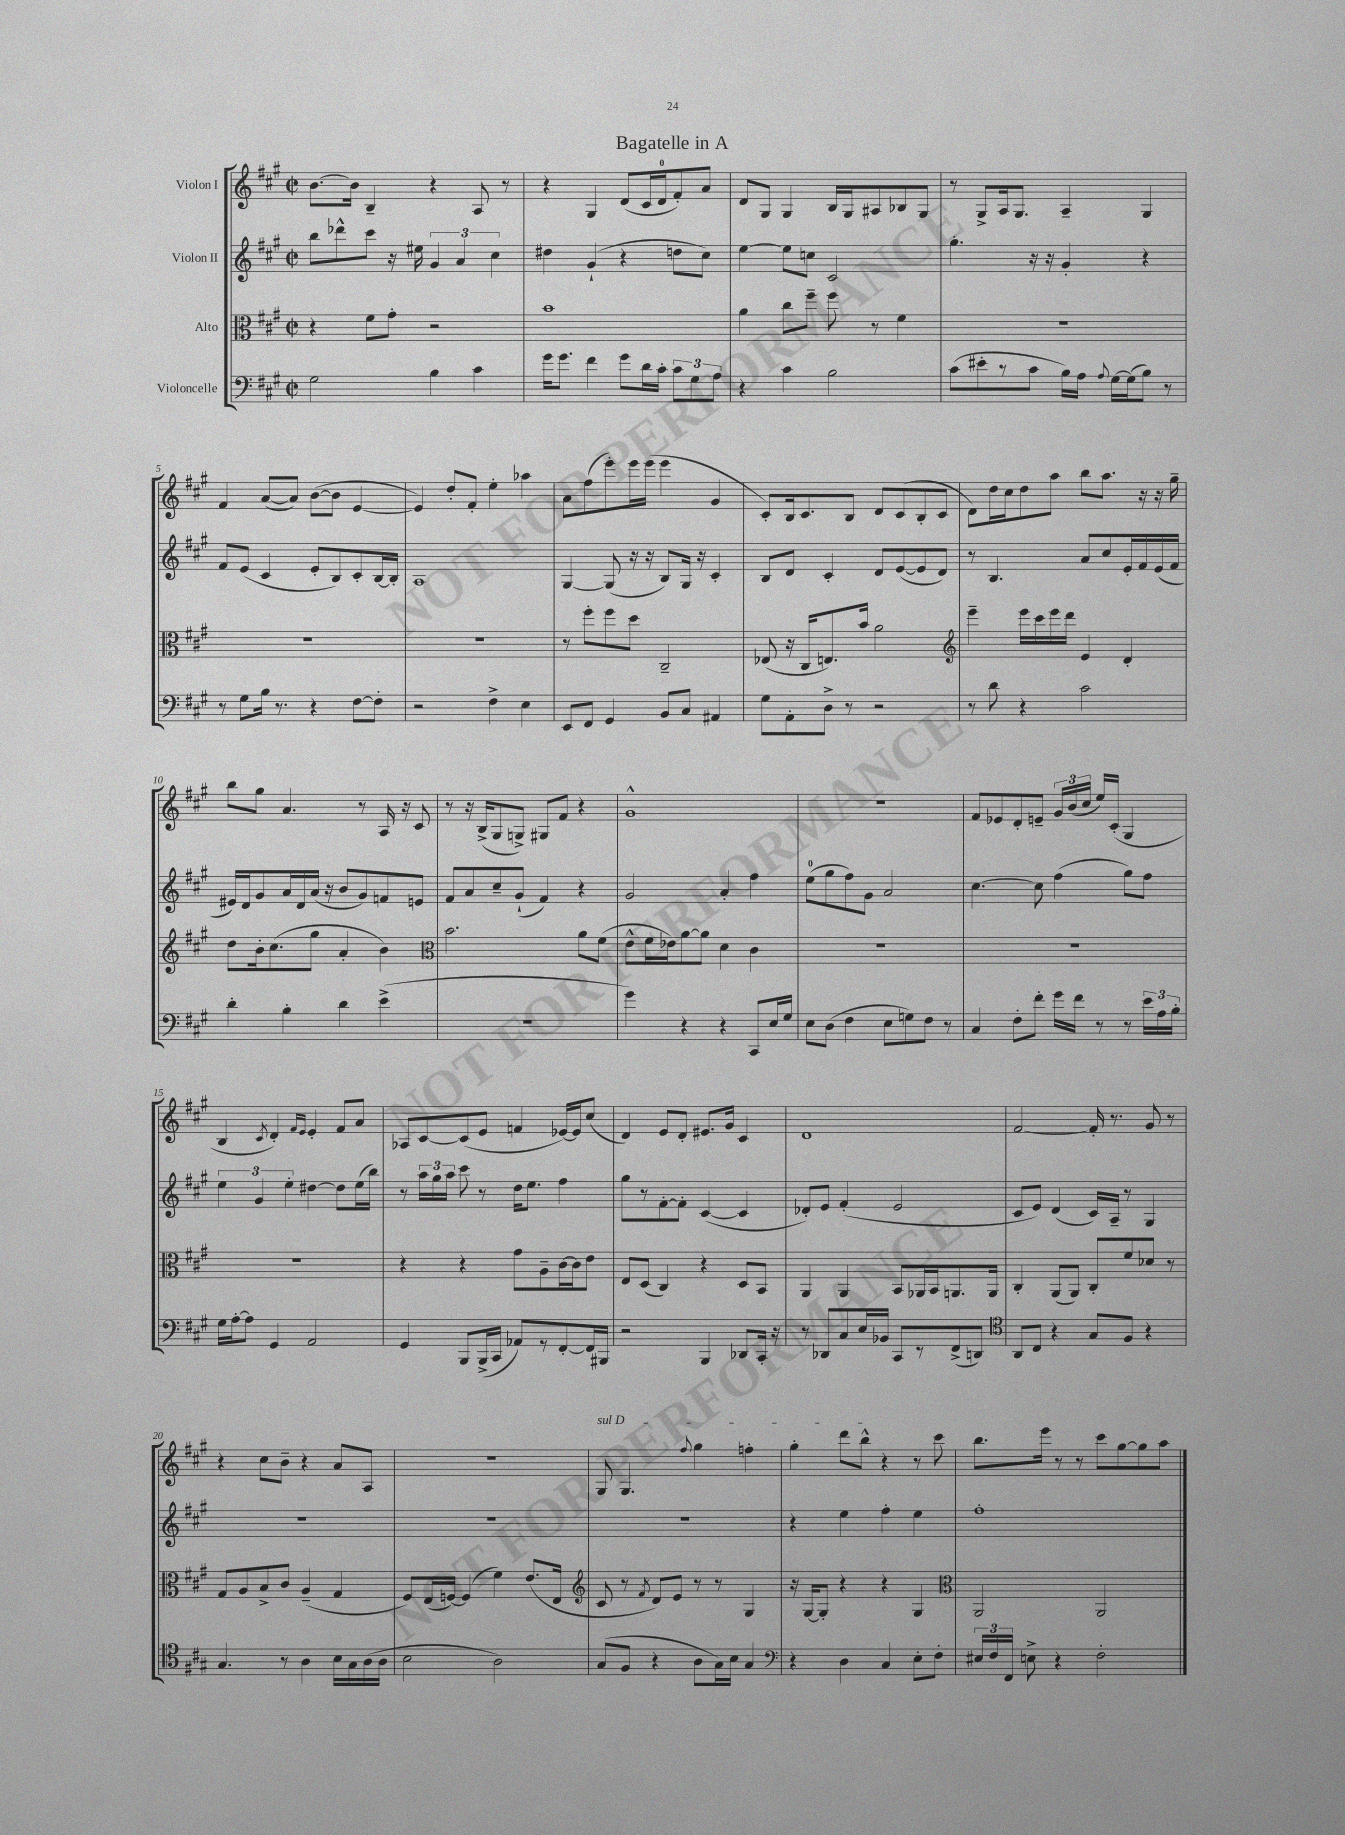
\header { title = "Bagatelle in A" }
<<
\new StaffGroup <<
\new Staff = "s0" \with { instrumentName = "Violon I" } {
    \clef treble \key a \major \defaultTimeSignature \time 2/2
    \autoBeamOff b'8.[~ b'16] b4-- r4 a8 r8 |
    r4 gis4 d'8[( cis'16 d'16-0 fis'8-.) a'8] |
    d'8[ gis8] gis4 b16[ gis16 ais8 bes8 gis8] |
    r8 gis8[-> a16 gis8.] a4-- gis4 |
    fis'4 a'8[~( a'8]) b'8[~( b'8] e'4~ |
    e'4) d''8[-. fis'8]-. e''4-. aes''4 |
    a'8[ fis''8( e'''8-.) e'''16 e'''16]( e'''4 gis'4 |
    cis'8[-.) b16 cis'8. b8] d'8[ cis'8( b8-. cis'8] |
    d'8[) d''16 cis''16 d''8 a''8] b''8[ a''8.] r16 r16 gis''16-- |
    b''8[ gis''8] a'4. r8 a16 r16 cis'8 |
    r8 r16 b16[->( gis8 g8]->) gis8[ fis'8] r4 |
    gis'1-^ |
    R1 |
    fis'8[ ees'8 d'8-. e'8]-- \tuplet 3/2 { gis'16[ b'16( cis''16] } e''16[) cis'16]-.( gis4 |
    b4 \acciaccatura { cis'8 } d'4-.) \grace { fis'16[ e'16] } e'4-. fis'8[ a'8] |
    aes8[ cis'8~ cis'8( e'8] f'4 ees'16[~) ees'16 cis''8]( |
    d'4) e'8[ d'8]-. eis'8.[ gis'16] cis'4 |
    d'1 |
    fis'2~ fis'16-. r8. gis'8 r8 |
    r4 cis''8[ b'8]-- r4 a'8[ a8] |
    r1 |
    \once \override TextSpanner.bound-details.left.text = \markup { \italic "sul D" } gis8\startTextSpan gis4. \appoggiatura { fis''8 } gis''4 f''4-. |
    gis''4-. d'''8[ b''8]-^\stopTextSpan r4 r8 cis'''8 |
    b''8.[ e'''16] r8 r8 cis'''8[ gis''8~ gis''8 a''8] \bar "|." |
}
\new Staff = "s1" \with { instrumentName = "Violon II" } {
    \clef treble \key a \major \defaultTimeSignature \time 2/2
    \autoBeamOff b''8[ des'''8-^ cis'''8] r16 eis''16 \tuplet 3/2 { gis'4 a'4 cis''4 } |
    dis''4 gis'4-!( r4 d''8[ cis''8]) |
    e''4~ e''8[ c''8] cis'2 |
    gis''4.-. r16 r16 gis'4-. r4 |
    fis'8[ e'8]( cis'4 e'8[-. b8) cis'8-. b16~ b16]-. |
    a1 |
    gis4~ gis8( r16 r16 b8[) gis16] r16 cis'4-. |
    b8[ d'8] cis'4-. d'8[ e'8~( e'8 d'8]) |
    r8 b4. a'8[ cis''8 e'16-. fis'16 e'16( fis'16] |
    eis'16[) d'16 gis'8 a'16 d'16 a'16]( r16 b'8[ gis'8) f'8 e'8] |
    fis'8[ a'8 cis''8-- gis'8]-!( fis'4) r4 |
    gis'2 a'4-. fis''4 |
    e''8[-0( gis''8 fis''8) gis'8] a'2 |
    cis''4.~ cis''8 fis''4( gis''8[) fis''8] |
    \tuplet 3/2 { e''4 gis'4 e''4-. } dis''4~ dis''8[ e''16( b''16]) |
    r8 \tuplet 3/2 { a''16[ gis''16 a''16] } cis'''8 r8 d''16[ e''8.] fis''4 |
    gis''8[ r8 fis'8~-. fis'8]-. cis'4~( cis'4 |
    des'8[-.) e'8] fis'4-.( e'2 |
    cis'8[ e'8]) d'4( cis'16[) a16]-- r8 gis4 |
    R1 |
    R1 |
    R1 |
    r4 e''4 fis''4-. e''4 |
    fis''1-. \bar "|." |
}
\new Staff = "s2" \with { instrumentName = "Alto" } {
    \clef alto \key a \major \defaultTimeSignature \time 2/2
    \autoBeamOff r4 fis'8[ gis'8]-. r2 |
    b'1 |
    a'4 cis''8[ fis''8]-- fis''8 r8 fis'4 |
    R1 |
    R1 |
    R1 |
    r8 fis''8[-. fis''8 d''8] cis2-- |
    ees8( r16 cis16[ e8.) b'16] a'2 |
    \clef treble e'''4-- e'''16[ cis'''16 e'''16 d'''16] e'4 d'4-. |
    d''8[ b'16-. cis''8.( gis''8] a'4-. b'4) |
    \clef alto b'2. a'8[ fis'8]( |
    e'8[-^ fis'16 ees'16) a'8~ a'8] d'4 cis'4 |
    R1 |
    R1 |
    R1 |
    r4 r4 gis'8[ a8-- cis'16~ cis'16 e'8] |
    e8[ d8]( cis4) r4 d8[ b,8] |
    a,4 a,4 b,8[ aes,16 b,16 a,8. a,16] |
    cis4-. a,8[( a,8]) cis8[-. fis'8 des'8] r8 |
    gis8[ a8 b8-> cis'8] a4--( gis4 |
    fis8[) e16( f16]~) f4( fis'4) e'8.[( e16] |
    \clef treble cis'8 r8 \acciaccatura { fis'8 } d'8[) e'8] r8 r8 gis4 |
    r16 gis16[~ gis8]-. r4 r4 gis4 |
    \clef alto a,2 a,2 \bar "|." |
}
\new Staff = "s3" \with { instrumentName = "Violoncelle" } {
    \clef bass \key a \major \defaultTimeSignature \time 2/2
    \autoBeamOff gis2 b4 cis'4 |
    gis'16[ gis'8.] fis'4 gis'8[ d'16 cis'16]-. \tuplet 3/2 { cis'8[ gis8 a8] } |
    r4 cis'4 b2 |
    cis'8[( eis'8-. r8 cis'8] b16[) a16] \appoggiatura { a8 } gis16[~ gis16( b8]) r8 |
    r8 gis8[ b16] r8. r4 fis8[~ fis8]-. |
    r2 fis4-> e4 |
    e,8[ fis,8] gis,4 b,8[ cis8] ais,4 |
    gis8[ a,8-. d8]-> r8 r2 |
    r8 d'8 r4 cis'2 |
    d'4-. b4-. d'4 e'4->( |
    r1 |
    gis'4) r4 r4 cis,8[ e16 gis16] |
    e8[ d8]( fis4 e8[ g8) fis8] r8 |
    cis4 fis8[-. fis'8]-. gis'16[ fis'16] r8 r8 \tuplet 3/2 { e'16[ a16 b16]-. } |
    gis16[ a16~-. a8] gis,4 a,2 |
    gis,4 b,,8[ b,,16->( cis,16] aes,8[) r8 fis,8~-. fis,16 bis,,16] |
    r2 b,,4 des,8[ cis,16]-. r16 |
    r8 des,8[ cis8 e16 bes,16] cis,8[ r8 fis,8->( d,8]) |
    \clef tenor a,8[ cis8] r4 gis8[ fis8] r4 |
    gis4. r8 a4 b16[ gis16 a16( a16] |
    b2 a2) |
    gis8[( fis8] r4 a8[ gis16) b16] gis4 |
    \clef bass r4 d4 cis4 e8[-. fis8]-. |
    \tuplet 3/2 { eis16[ fis16 fis,16] } e8-> r4 fis2-. \bar "|." |
}
>>
>>
